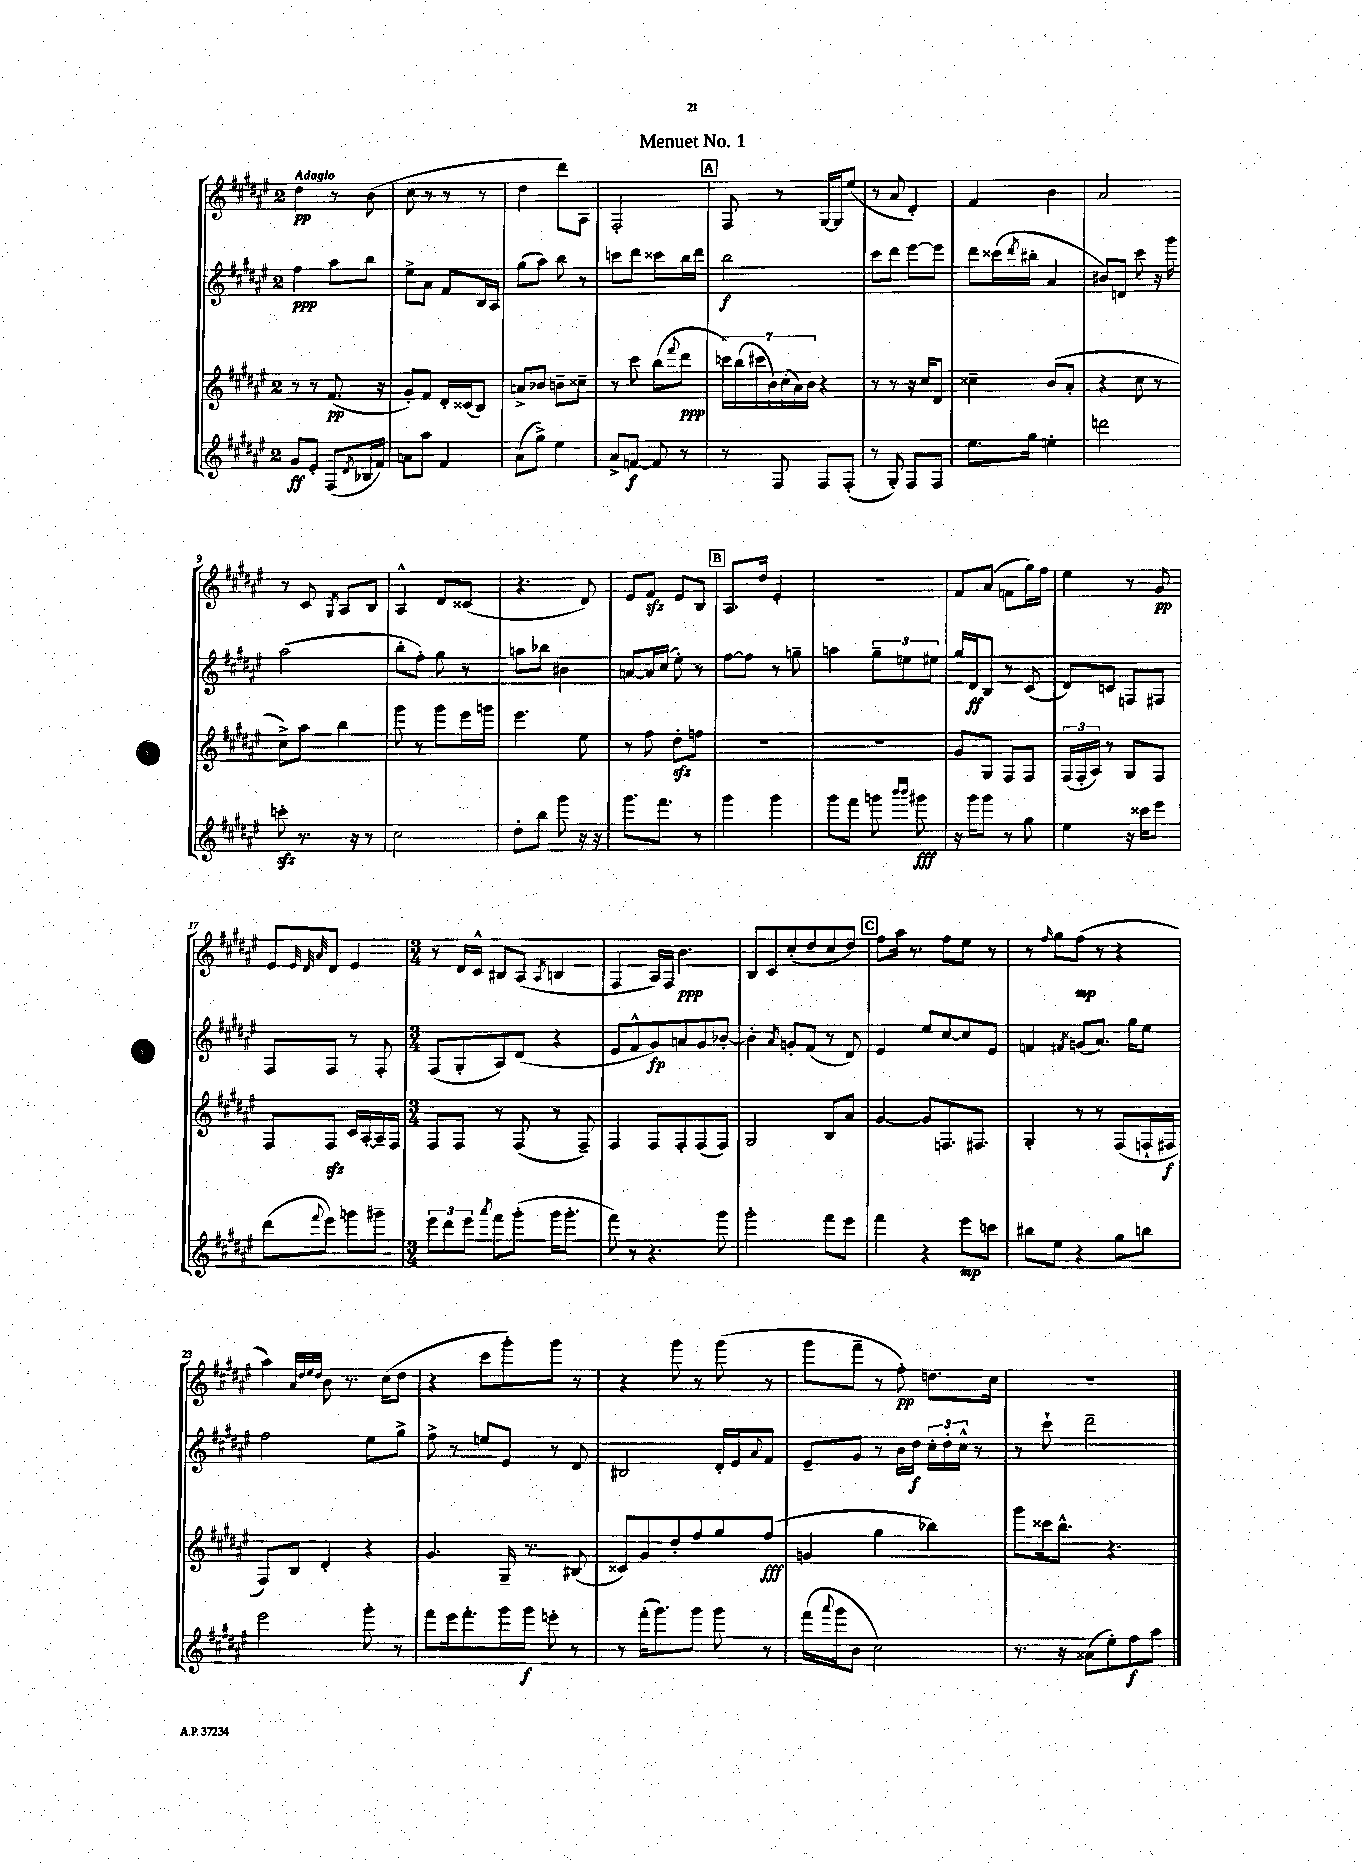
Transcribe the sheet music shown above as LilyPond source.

\header { title = "Menuet No. 1" }
<<
\new StaffGroup <<
\new Staff = "s0" {
    \clef treble \key fis \major \once \override Staff.TimeSignature.style = #'single-digit \time 2/4 \tempo "Adagio"
    dis''4\pp r8 b'8( |
    cis''8 r8 r8 r8 |
    dis''4 dis'''8) ais8 |
    fis2-. |
    \mark \markup { \box "A" } fis8 r8 gis16~ gis16 eis''8( |
    r8 ais'8 dis'4-.) |
    fis'4 b'4 |
    ais'2 |
    r8 cis'8 \acciaccatura { gis8 } ais8 b8 |
    ais4-^ dis'8 cisis'8( |
    r4. dis'8) |
    eis'8 fis'8\sfz eis'8 b8 |
    \mark \markup { \box "B" } ais8. dis''16 eis'4-. |
    R2 |
    fis'8 ais'8( f'8 gis''16) fis''16 |
    eis''4 r8 gis'8\pp |
    eis'8 \grace { eis'32 dis'32 ais'32 } dis'8 eis'4 |
    \numericTimeSignature \time 3/4 r8 dis'16 cis'16-^ bis8 ais8( \acciaccatura { ais8 } b4 |
    fis4 ais16) fis16 b'4.\ppp |
    b8 cis'8 cis''8-.( dis''8 cis''8 dis''8) |
    \mark \markup { \box "C" } fis''8 ais''16 r8. fis''8 eis''8 r8 |
    r8 \grace { fis''16 } gis''8 fis''8\mp( r8 r4 |
    ais''4) \grace { ais'32 dis''32 eis''32 dis''32 } b'8 r8. cis''16( dis''8 |
    r4 cis'''8 gis'''8-.) gis'''8 r8 |
    r4 gis'''8 r8 gis'''8( r8 |
    gis'''8 fis'''8-- r8 fis''8-.\pp) d''8. cis''16 |
    R2. \bar "|." |
}
\new Staff = "s1" {
    \clef treble \key fis \major \once \override Staff.TimeSignature.style = #'single-digit \time 2/4
    fis''4\ppp ais''8 b''8 |
    eis''8-> ais'8 fis'8 b16 ais16 |
    gis''8( ais''8) b''8 r8 |
    c'''8 dis'''8 cisis'''8 b''16 dis'''16 |
    \mark \markup { \box "A" } b''2\f |
    cis'''8 dis'''8 eis'''8~ eis'''8 |
    dis'''8 cisis'''16( \acciaccatura { dis'''8 } bis''16-. ais'4 |
    bis'8) d'8 cis'''8 r16 gis'''16 |
    ais''2( |
    b''8-. fis''8-.) gis''8 r8 |
    a''8 bes''8 bis'4 |
    a'8~ a'16 cis''16( eis''8-.) r8 |
    \mark \markup { \box "B" } fis''8~ fis''8 r8 g''8-- |
    a''4 \tuplet 3/2 { gis''8-- e''8 eis''8 } |
    gis''16 dis'16\ff b8 r8 cis'8( |
    dis'8) c'8 f8 fis8 |
    fis8 fis8 r8 fis8-. |
    \numericTimeSignature \time 3/4 fis8( gis8-. ais8) dis'8( r4 |
    eis'8 fis'8-^ gis'8\fp) a'8 gis'8 bes'8~-. |
    bes'4-. \acciaccatura { ais'8 } g'8-. fis'8( r8 dis'8) |
    \mark \markup { \box "C" } eis'4 eis''8 cis''8~ cis''8 eis'8 |
    f'4 \acciaccatura { fis'8 } g'8( ais'8.) gis''16 eis''8 |
    fis''2 eis''8 gis''8-> |
    fis''8-> r8 e''8 eis'8 r8 dis'8 |
    bis2 dis'16-. eis'16 \appoggiatura { ais'8 } fis'8 |
    eis'8-- gis'8 r8 b'16 dis''16\f \tuplet 3/2 { cis''16-. dis''16-. cis''16-^ } r8 |
    r8 cis'''8-! dis'''2-- \bar "|." |
}
\new Staff = "s2" {
    \clef treble \key fis \major \once \override Staff.TimeSignature.style = #'single-digit \time 2/4
    r8 r8 fis'8.\pp( r16 |
    gis'8-.) fis'8 dis'16-. cisis'16( b8) |
    a'8-> bes'8 b'8-- cisis''8-- |
    r8 cis'''8 b''8( \appoggiatura { fis'''8 } dis'''8\ppp |
    \mark \markup { \box "A" } \tuplet 7/4 { c'''16) b''16( cis'''16 b'16) cis''16-.( ais'16) b'16 } r4 |
    r8 r8 r16 cis''16 dis'8 |
    cisis''4-- b'8( ais'8-. |
    r4 cis''8 r8 |
    cis''8->) ais''8 b''4 |
    gis'''8 r8 gis'''8 eis'''16 g'''16 |
    eis'''4. eis''8 |
    r8 fis''8 dis''8-.\sfz f''8 |
    \mark \markup { \box "B" } R2 |
    R2 |
    gis'8 gis8 fis8 fis8 |
    \tuplet 3/2 { fis16( fis16-. ais16) } r8 gis8 fis8 |
    fis8 fis8\sfz cis'16 ais16~-. ais16-- fis16 |
    \numericTimeSignature \time 3/4 fis8 fis8 r8 fis8( r8 fis8--) |
    fis4 fis8 fis8-. fis8( fis8) |
    gis2 b8 ais'8 |
    \mark \markup { \box "C" } gis'4~ gis'8 f8. fis8. |
    gis4-. r8 r8 fis8( f16-! fis16\f |
    fis8) b8 dis'4-. r4 |
    gis'4. gis16-- r8. bis8( |
    cisis'8) gis'8 dis''8-. fis''8 gis''8 fis''8\fff( |
    g'4 gis''4 bes''4) |
    gis'''8 cisis'''16 b''8.-^ r4. \bar "|." |
}
\new Staff = "s3" {
    \clef treble \key fis \major \once \override Staff.TimeSignature.style = #'single-digit \time 2/4
    gis'8\ff eis'8-. fis8( \acciaccatura { dis'8 } bes16 fis'16) |
    a'8 ais''8 fis'4 |
    ais'8( gis''8->) eis''4 |
    ais'8-> f'8~\f f'8 r8 |
    \mark \markup { \box "A" } r8 fis8 fis8 fis8-.( |
    r8 gis8-.) fis8 fis8 |
    eis''8. gis''16 e''4-. |
    d'''2 |
    c'''8-.\sfz r8. r16 r8 |
    cis''2 |
    dis''8-. b''8 gis'''8 r16 r16 |
    gis'''8. fis'''8. r8 |
    \mark \markup { \box "B" } gis'''4 gis'''4 |
    gis'''8 fis'''8 g'''8 \grace { b'''16 b'''16 } gis'''8\fff |
    r16 gis'''16 gis'''8 r8 gis''8 |
    eis''4 r16 cisis'''16 eis'''8 |
    dis'''8( \appoggiatura { fis'''8 } eis'''8) g'''8 gis'''8-- |
    \numericTimeSignature \time 3/4 \tuplet 3/2 { eis'''8 dis'''8 eis'''8 } \acciaccatura { ais'''8 } fis'''8 gis'''8-.( gis'''16 gis'''8.-. |
    fis'''8) r8 r4. gis'''8 |
    gis'''2-. fis'''8 eis'''8 |
    \mark \markup { \box "C" } fis'''4 r4 eis'''8\mp c'''8 |
    bis''8 eis''8 r4 gis''8 b''8 |
    eis'''2 gis'''8-. r8 |
    fis'''8 eis'''16 fis'''8.-. gis'''16 gis'''16\f e'''8-. r8 |
    r8 fis'''16-.( gis'''8.) gis'''8 gis'''8 r8 |
    fis'''16( \appoggiatura { ais'''8 } gis'''16 b'8 cis''2) |
    r8. r16 aisis'8( eis''8-.) fis''8\f ais''8 \bar "|." |
}
>>
>>
